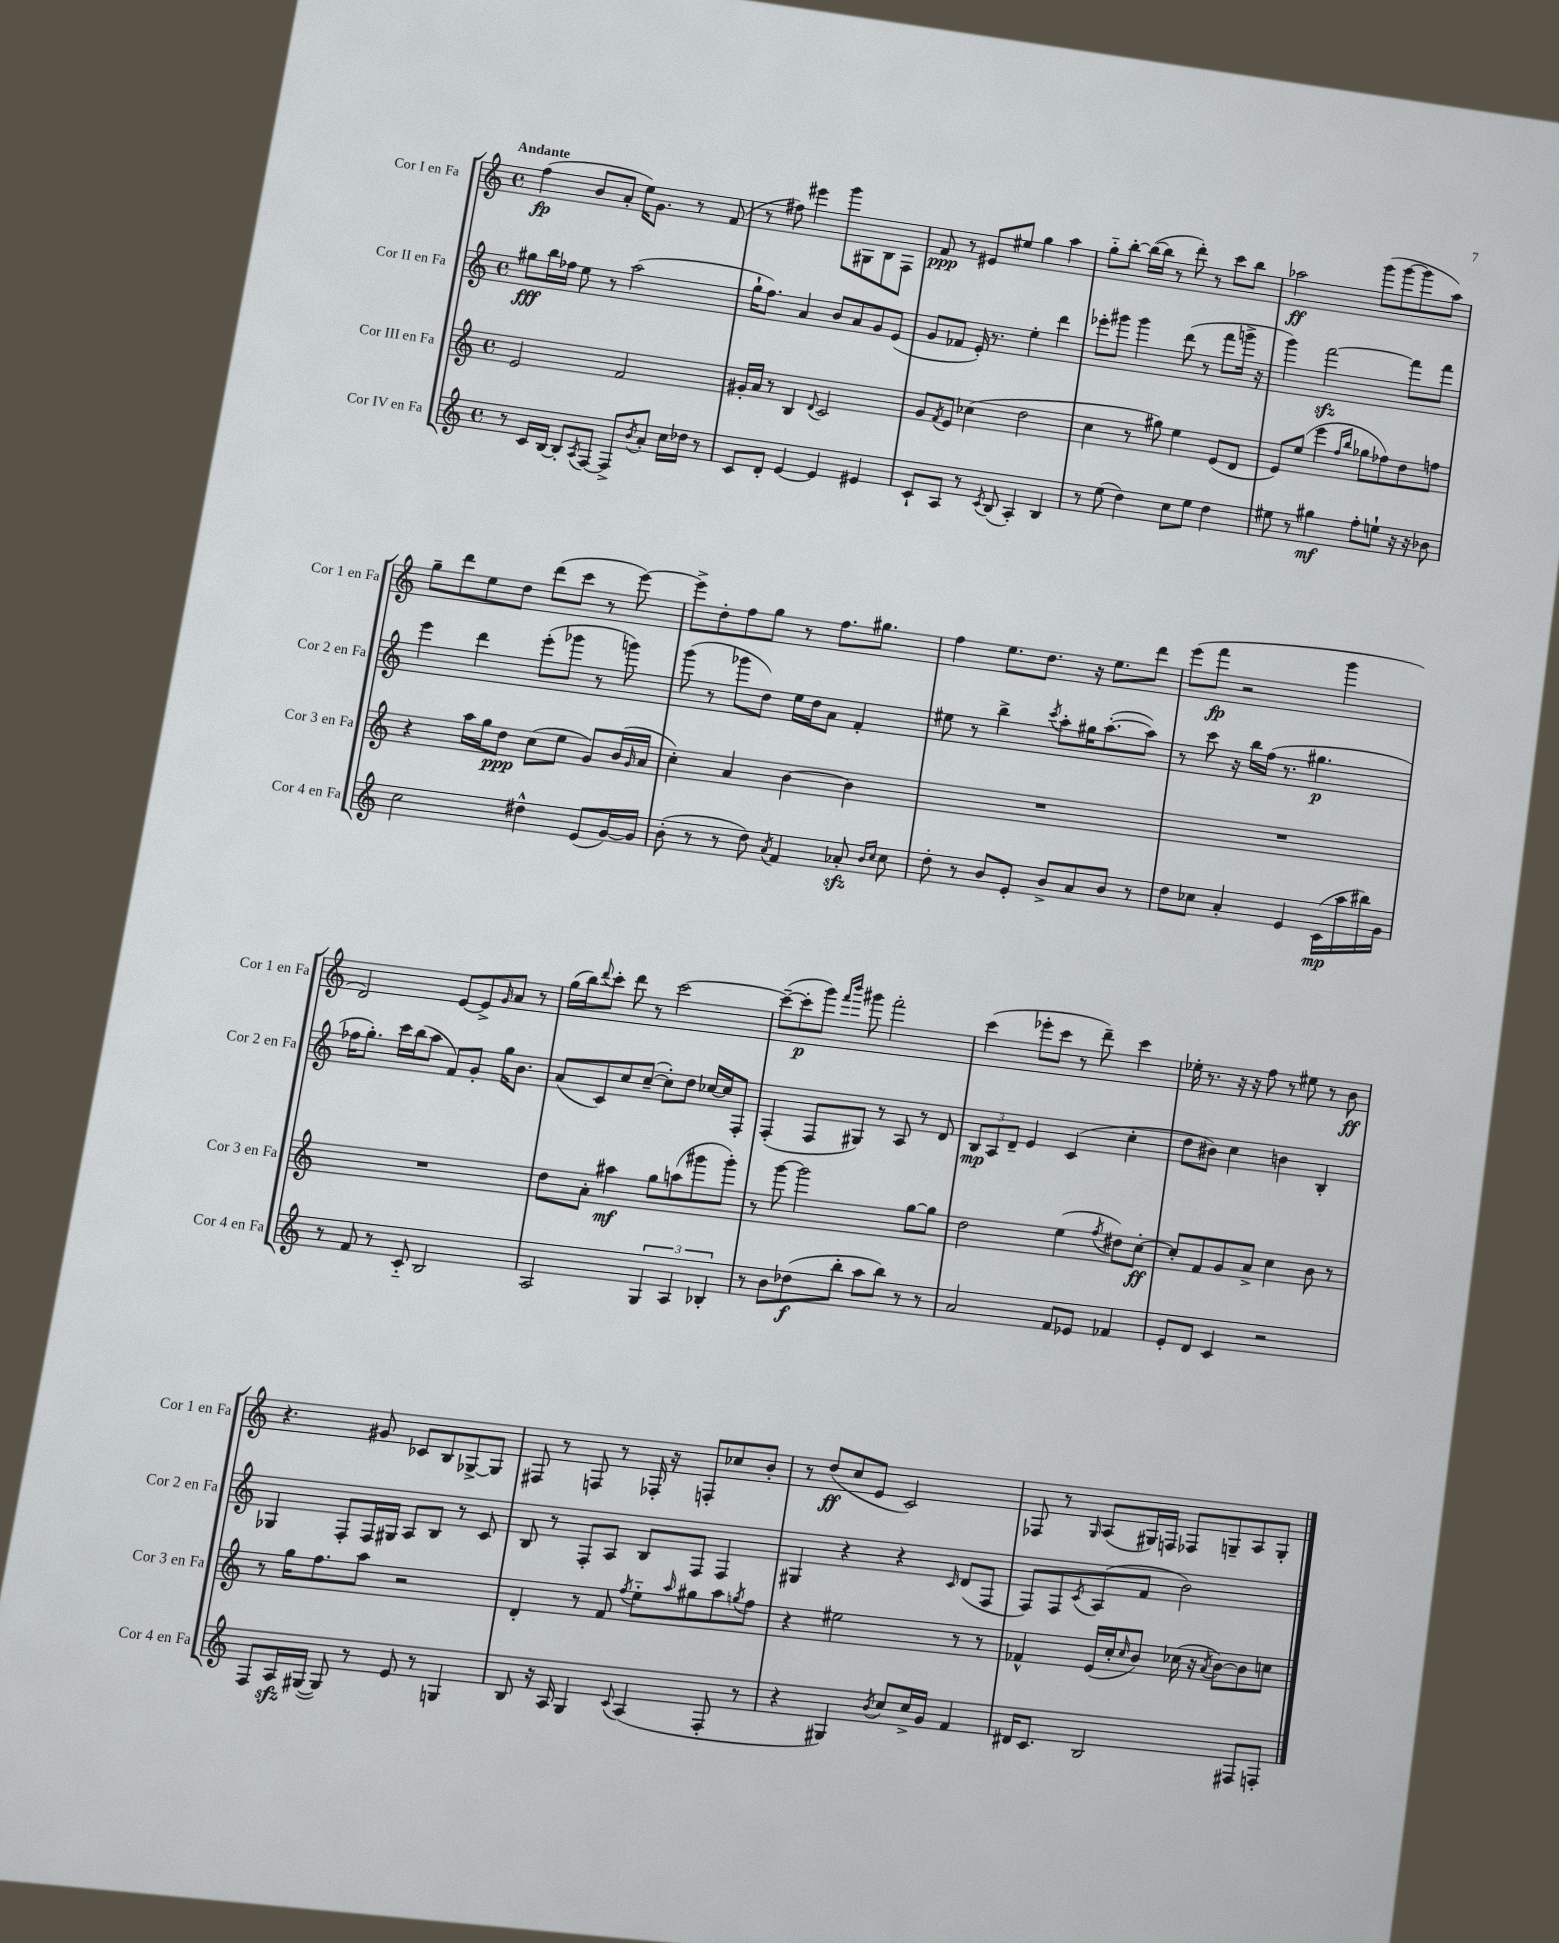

**kern	**dynam	**kern	**dynam	**kern	**dynam	**kern	**dynam
*part4	*part4	*part3	*part3	*part2	*part2	*part1	*part1
*staff4	*staff4	*staff3	*staff3	*staff2	*staff2	*staff1	*staff1
*I"Cor IV en Fa	*	*I"Cor III en Fa	*	*I"Cor II en Fa	*	*I"Cor I en Fa	*
*I'Cor 4 en Fa	*	*I'Cor 3 en Fa	*	*I'Cor 2 en Fa	*	*I'Cor 1 en Fa	*
*clefG2	*	*clefG2	*	*clefG2	*	*clefG2	*
*k[]	*	*k[]	*	*k[]	*	*k[]	*
*M4/4	*	*M4/4	*	*M4/4	*	*M4/4	*
*met(c)	*	*met(c)	*	*met(c)	*	*met(c)	*
=1	=1	=1	=1	=1	=1	=1	=1
!	!	!	!	!	!	!LO:TX:a:B:t=Andante	!
8r	.	2e/	.	8gg#X\L	fff	(4ff\	fp
16c/LL	.	.	.	16bb\L	.	.	.
[16B/JJ	.	.	.	16ff-X\JJ	.	.	.
8B'/L]	.	.	.	8ee\	.	8b/L	.
8qA/	.	.	.	.	.	.	.
[8F/J	.	.	.	8r	.	8a'/J	.
8F^/L]	.	2f/	.	(2aa\	.	16ee\KL)	.
.	.	.	.	.	.	8.g\J	.
8qb/	.	.	.	.	.	.	.
8a'/J	.	.	.	.	.	.	.
16cc\LL	.	.	.	.	.	8r	.
16dd-X\JJ	.	.	.	.	.	.	.
8r	.	.	.	.	.	(8f/	.
=2	=2	=2	=2	=2	=2	=2	=2
8c/L	.	16g#X'/LL	.	16gg`\KL	.	8r	.
.	.	16a/JJ	.	8.ff\J)	.	.	.
8d'/J	.	8r	.	.	.	8ff#X\)	.
[4e/	.	4B/	.	4a/	.	4eee#X\	.
.	.	8qqd/	.	.	.	.	.
4e/]	.	2c/	.	8b/L	.	8ggg\L	.
.	.	.	.	8a/	.	8G#X\	.
4e#X/	.	.	.	8g/	.	8B\	.
.	.	.	.	(8e/J	.	8F\J	.
=3	=3	=3	=3	=3	=3	=3	=3
8c`/L	.	8g/L	.	8g/L	.	8f/	ppp
.	.	8qf/	.	.	.	.	.
8A/J	.	8e/J	.	8f-X/J	.	8r	.
8r	.	(4cc-X\	.	16e'/)	.	8e#X/L	.
.	.	.	.	8.r	.	.	.
8qc/	.	.	.	.	.	.	.
(8B/	.	.	.	.	.	8ee#X/J	.
4A'/)	.	2dd\	.	4ee'\	.	4gg\	.
4B/	.	.	.	4ddd\	.	4aa\	.
=4	=4	=4	=4	=4	=4	=4	=4
8r	.	4cc\	.	8eee-X'\L	.	8gg\L	.
(8ee\	.	.	.	8ggg#X\J	.	[8bb'\J	.
4dd\)	.	8r	.	4ggg#\	.	(16bb\LL_	.
.	.	.	.	.	.	16bb\JJ]	.
.	.	8gg#X\)	.	.	.	8r	.
8cc\L	.	4ee\	.	(8ddd\	.	8ddd'\)	.
8ee\J	.	.	.	8r	.	8r	.
4dd\	.	(8e/L	.	8fff\L	.	8ccc\L	.
.	.	8d/J	.	16gggn^\Jk	.	8bb\J	.
.	.	.	.	16r	.	.	.
=5	=5	=5	=5	=5	=5	=5	=5
8ee#X\	.	8e/L)	.	4ggg\)	.	2aa-X\	ff
8r	.	(8ee/J	.	.	.	.	.
4gg#X\	mf	4eee\	.	[2fffzz\	.	.	.
.	.	16qqff/LL	.	.	.	.	.
.	.	16qqbb/JJ	.	.	.	.	.
8ff'\L	.	8gg-X\L	.	.	.	(8ggg\L	.
8een`\J	.	8ff-X\)	.	.	.	[8ggg\	.
16r	.	8dd\	.	8fff\L]	.	8ggg\]	.
16r	.	.	.	.	.	.	.
8b-X\	.	8ffn\J	.	8fff\J	.	8aa-\J)	.
!!LO:LB:g=z
=6	=6	=6	=6	=6	=6	=6	=6
2cc\	.	4r	.	4eee\	.	8gg~\L	.
.	.	.	.	.	.	8ddd\	.
.	.	16aa\LL	.	4ddd\	.	8ee\	.
.	.	16gg\J	.	.	.	.	.
.	.	8dd\J	ppp	.	.	8dd\J	.
4dd#X^^\	.	(8cc\L	.	(8eee'\L	.	(8ddd\L	.
.	.	8ee\J	.	8ggg-X\J	.	8ccc\J	.
(8e/L	.	8g/L)	.	8r	.	8r	.
[16g/L)	.	(16b/L	.	8gggn\)	.	[8eee\)	.
.	.	16qqg/	.	.	.	.	.
16g/JJ]	.	16a/JJ	.	.	.	.	.
=7	=7	=7	=7	=7	=7	=7	=7
(8b'\	.	4cc'\)	.	(8ggg\	.	8eee^\L]	.
8r	.	.	.	8r	.	8dd'\	.
8r	.	4a/	.	8ggg-X\L	.	8ff\	.
8dd\)	.	.	.	8dd\J)	.	8gg\J	.
8qa/	.	.	.	.	.	.	.
4f/	.	[4b\	.	16ee\LL	.	8r	.
.	.	.	.	16dd\J	.	.	.
.	.	.	.	8a\J	.	8.ff\L	.
8a-Xzz'/	.	4b\]	.	4f'/	.	.	.
.	.	.	.	.	.	8.gg#X\J	.
16qqb/LL	.	.	.	.	.	.	.
16qqcc/JJ	.	.	.	.	.	.	.
8cc\	.	.	.	.	.	.	.
=8	=8	=8	=8	=8	=8	=8	=8
8dd'\	.	1r	.	8ee#X\	.	4ff\	.
8r	.	.	.	8r	.	.	.
8b/L	.	.	.	4bb^\	.	8.ee\L	.
8e'/J	.	.	.	.	.	.	.
.	.	.	.	.	.	8.dd\J	.
.	.	.	.	8qccc/	.	.	.
8b^/L	.	.	.	8aa'\L	.	.	.
8a/	.	.	.	16gg#X\K	.	16r	.
.	.	.	.	([8.aa'\	.	8.ee\L	.
8b/J	.	.	.	.	.	.	.
8r	.	.	.	8aa\J])	.	8ddd\J	.
=9	=9	=9	=9	=9	=9	=9	=9
8dd\L	.	1r	.	8r	.	(8eee\L	.
8cc-X\J	.	.	.	8ccc\	.	8fff\J	fp
4a'/	.	.	.	16r	.	2r	.
.	.	.	.	16bb\LL	.	.	.
.	.	.	.	(16ff\JJ	.	.	.
.	.	.	.	8.r	.	.	.
4e/	.	.	.	.	.	.	.
.	.	.	.	4.gg#X\	p	.	.
(16c\LL	mp	.	.	.	.	4ggg\	.
16aa\	.	.	.	.	.	.	.
16bb#X\)	.	.	.	.	.	.	.
16g\JJ	.	.	.	.	.	.	.
!!LO:LB:g=z
=10	=10	=10	=10	=10	=10	=10	=10
8r	.	1r	.	16ff-X\KL	.	2d/)	.
.	.	.	.	8.gg'\J)	.	.	.
8f/	.	.	.	.	.	.	.
8r	.	.	.	16ccc\LL	.	.	.
.	.	.	.	(16bb\J	.	.	.
8c/	.	.	.	8aa\J	.	.	.
2B/	.	.	.	8f/L)	.	[8e/L	.
.	.	.	.	8g'/J	.	8e^/]	.
.	.	.	.	.	.	16qqg/	.
.	.	.	.	16gg\KL	.	8a/J	.
.	.	.	.	8.b\J	.	.	.
.	.	.	.	.	.	8r	.
=11	=11	=11	=11	=11	=11	=11	=11
2A/	.	8dd\L	.	(8a/L	.	(16gg\LL	.
.	.	.	.	.	.	16bb\J)	.
.	.	.	.	.	.	8qqddd/	.
.	.	8a'\J	.	8c/)	.	8ccc'\J	.
.	.	4aa#X\	mf	8cc/	.	8ddd\	.
.	.	.	.	([8cc~/J	.	8r	.
6G/	.	8gg\L	.	8cc'\L])	.	[2ccc\	.
.	.	(8aan\	.	8dd\J	.	.	.
6A/	.	.	.	.	.	.	.
.	.	8ggg#X\	.	[16cc-X/LL	.	.	.
.	.	.	.	16cc-/J]	.	.	.
6B-X'/	.	.	.	.	.	.	.
.	.	8ggg#'\J)	.	8F'/J	.	.	.
=12	=12	=12	=12	=12	=12	=12	=12
8r	.	8r	.	(4F'/	.	(8ccc~\L_	.
8b\L	.	[8ggg\	.	.	.	8ccc'\]	p
(8dd-X\	f	2ggg\]	.	8F/L	.	8ggg\J)	.
.	.	.	.	.	.	16qqfff/LL	.
.	.	.	.	.	.	16qqbbb/JJ	.
8bb'\J	.	.	.	8G#X/J)	.	8ggg#X\	.
8aa\L	.	.	.	8r	.	2fff'\	.
8bb\J)	.	.	.	8A/	.	.	.
8r	.	[8gg\L	.	8r	.	.	.
8r	.	8gg\J]	.	8d/	.	.	.
=13	=13	=13	=13	=13	=13	=13	=13
2a/	.	2dd\	.	12B/L	mp	(4ccc\	.
.	.	.	.	12A/	.	.	.
.	.	.	.	12d~/J	.	.	.
.	.	.	.	4e/	.	8eee-X'\L	.
.	.	.	.	.	.	8ccc\J	.
8f/L	.	(4ee\	.	(4c/	.	8r	.
8e-X/J	.	.	.	.	.	8ddd~\)	.
.	.	8qff/	.	.	.	.	.
4f-X/	.	8dd#X\L)	.	4cc'\	.	4ccc\	.
.	.	[8cc'\J	ff	.	.	.	.
=14	=14	=14	=14	=14	=14	=14	=14
8e'/L	.	8cc'/L]	.	8dd\L	.	16ee-X'\	.
.	.	.	.	.	.	8.r	.
8d/J	.	8f/	.	8b#X\J)	.	.	.
4c/	.	8g/	.	4cc\	.	16r	.
.	.	.	.	.	.	16r	.
.	.	8a^/J	.	.	.	8ff\	.
2r	.	4cc\	.	4bn\	.	8r	.
.	.	.	.	.	.	8ee#X\	.
.	.	8b\	.	4B'/	.	8r	.
.	.	8r	.	.	.	8b\	ff
!!LO:LB:g=z
=15	=15	=15	=15	=15	=15	=15	=15
8F/L	.	8r	.	4G-X/	.	4.r	.
16Azz/L	.	16gg\KL	.	.	.	.	.
([16G#X/JJ	.	8.ff\	.	.	.	.	.
8G#/])	.	.	.	8F'/L	.	.	.
8r	.	8aa\J	.	16F/L	.	8g#X/	.
.	.	.	.	16G#X/JJ	.	.	.
8e/	.	2r	.	8A/L	.	8c-X/L	.
8r	.	.	.	8B/J	.	8B/	.
4Gn/	.	.	.	8r	.	[8G-X^/	.
.	.	.	.	8c/	.	8G-/J]	.
=16	=16	=16	=16	=16	=16	=16	=16
8B/	.	4d'/	.	8B/	.	8F#X/	.
16r	.	.	.	8r	.	8r	.
16A/	.	.	.	.	.	.	.
4G/	.	8r	.	8F'/L	.	8Fn/	.
.	.	8f/	.	8A/J	.	8r	.
8qqc/	.	8qff/	.	.	.	.	.
(4A/	.	8ee\L	.	8B/L	.	16F-X'/	.
.	.	.	.	.	.	16r	.
.	.	16qqaa/	.	.	.	.	.
.	.	8gg#X\	.	8F/J	.	8Fn'/L	.
8F'/	.	8aa\	.	4F/	.	8cc-X/	.
.	.	8qggn/	.	.	.	.	.
8r	.	8ff\J	.	.	.	8b'/J	.
=17	=17	=17	=17	=17	=17	=17	=17
4r	.	4r	.	4G#X/	.	8r	.
.	.	.	.	.	.	(8dd/L	ff
4G#X/)	.	2ee#X\	.	4r	.	8cc/	.
.	.	.	.	.	.	8e/J	.
8qb/	.	.	.	.	.	.	.
8cc/L	.	.	.	4r	.	2c/)	.
16cc^/L	.	.	.	.	.	.	.
16g/JJ	.	.	.	.	.	.	.
.	.	.	.	16qqc/	.	.	.
4f/	.	8r	.	(8d/L	.	.	.
.	.	8r	.	8F/J	.	.	.
=18	=18	=18	=18	=18	=18	=18	=18
16d#X/KL	.	4f-X^^/	.	8F/L)	.	8F-X/	.
8.c/J	.	.	.	.	.	.	.
.	.	.	.	8F/	.	8r	.
.	.	.	.	8qc/	.	16qqG/	.
2B/	.	(16e/LL	.	(8A/	.	(8A/L	.
.	.	16cc'/J	.	.	.	.	.
.	.	16qqcc/	.	.	.	.	.
.	.	8b/J)	.	8f/J	.	16G#X/L)	.
.	.	.	.	.	.	16Fn/JJ	.
.	.	(16cc-X\	.	2b\)	.	8F-X/L	.
.	.	16r	.	.	.	.	.
.	.	8qa/	.	.	.	.	.
.	.	[8b\L)	.	.	.	8Gn~/	.
8F#X/L	.	8b\]	.	.	.	8A/	.
8Fn'/J	.	8ccn\J	.	.	.	8G'/J	.
==	==	==	==	==	==	==	==
*-	*-	*-	*-	*-	*-	*-	*-
